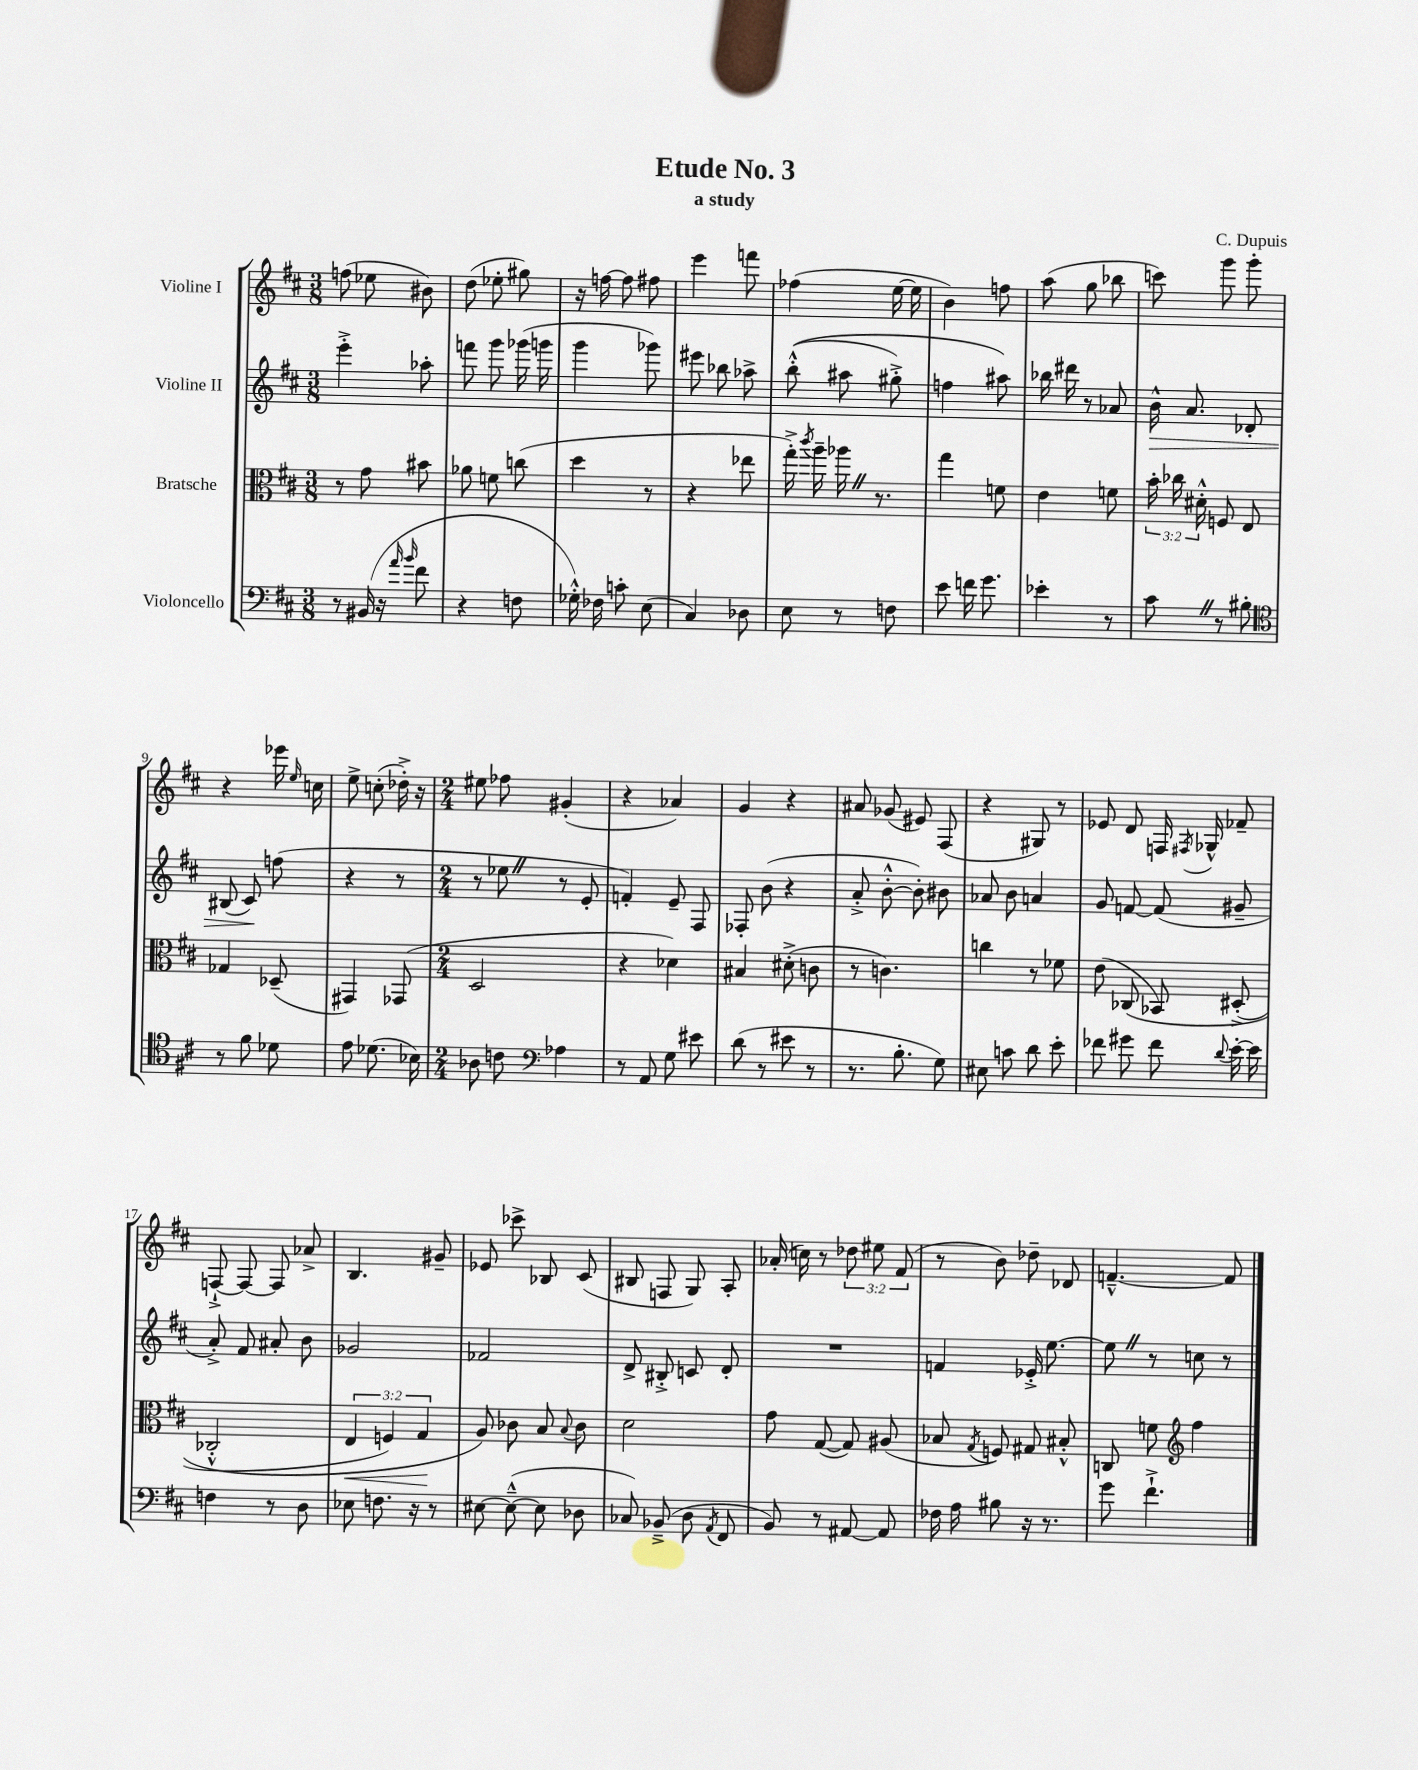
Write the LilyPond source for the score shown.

\header { title = "Etude No. 3" composer = "C. Dupuis" subtitle = "a study" }
<<
\new StaffGroup <<
\new Staff = "s0" \with { instrumentName = "Violine I" } {
    \clef treble \key d \major \numericTimeSignature \time 3/8 \override Staff.TupletNumber.text = #tuplet-number::calc-fraction-text
    \autoBeamOff f''8( ees''8 bis'8) |
    d''8( ees''8-. gis''8) |
    r16 f''16~ f''8 fis''8 |
    e'''4 f'''8 |
    fes''4( e''16~ e''16 |
    b'4) f''8 |
    a''8( g''8 bes''8 |
    c'''8) g'''8 g'''8-. |
    r4 ees'''16 \grace { e''16 } c''16 |
    e''8-> c''8-.( des''16-.->) r16 |
    \numericTimeSignature \time 2/4 eis''8 fes''8 gis'4-.( |
    r4 aes'4) |
    g'4 r4 |
    ais'8 ges'8( eis'8) fis8( |
    r4 gis8) r8 |
    ees'8 d'8 f16 \acciaccatura { fis8 } ges16-^ fes'8-- |
    f8~-!-> f8~ f8 aes'8-> |
    b4. gis'8-- |
    ees'8 ces'''8-> bes8 cis'8( |
    bis8 f8 g8) a8-. |
    aes'16-.( c''16) r8 \tuplet 3/2 { des''8 eis''8 fis'8( } |
    r8 b'8) des''8-- des'8 |
    f'4.~---^ f'8 \bar "|." |
}
\new Staff = "s1" \with { instrumentName = "Violine II" } {
    \clef treble \key d \major \numericTimeSignature \time 3/8
    \autoBeamOff e'''4-.-> aes''8-. |
    f'''8 g'''8 ges'''16( g'''16 |
    g'''4 ges'''8) |
    eis'''8 bes''8 aes''8-> |
    b''8-.-^(\( ais''8 gis''8-.->) |
    f''4 ais''8\) |
    bes''16 dis'''16 r8 aes'8 |
    b'16-^\> a'8. des'8-. |
    bis8( cis'8\!) f''8( |
    r4 r8 |
    \numericTimeSignature \time 2/4 r8 ees''8 \once \override BreathingSign.text = \markup { \musicglyph "scripts.caesura.straight" } \breathe r8 e'8-. |
    f'4-.) e'8-- fis8 |
    fes8-. b'8( r4 |
    a'8-.-> b'8~-.-^ b'8-.) bis'8 |
    aes'8 b'8 a'4 |
    g'8 f'8~ f'8( gis'8-- |
    a'8-.->) fis'8 ais'8-. b'8 |
    ges'2 |
    fes'2 |
    d'8-> bis8-.-> c'8 d'8-. |
    R2 |
    f'4 ees'16-.-> e''8.~ |
    e''8 \once \override BreathingSign.text = \markup { \musicglyph "scripts.caesura.straight" } \breathe r8 c''8 r8 \bar "|." |
}
\new Staff = "s2" \with { instrumentName = "Bratsche" } {
    \clef alto \key d \major \numericTimeSignature \time 3/8 \override Staff.TupletNumber.text = #tuplet-number::calc-fraction-text
    \autoBeamOff r8 g'8 bis'8 |
    aes'8 f'8 c''8( |
    d''4 r8 |
    r4 ees''8 |
    g''16-.->) \acciaccatura { cis'''8 } a''16-- aes''16 \once \override BreathingSign.text = \markup { \musicglyph "scripts.caesura.straight" } \breathe r8. |
    g''4 f'8 |
    e'4 f'8 |
    \tuplet 3/2 { b'16-. ces''16 dis'16-.-^ } f8 e8 |
    ges4 des8--( |
    gis,4) ges,8( |
    \numericTimeSignature \time 2/4 d2 |
    r4 des'4) |
    bis4 dis'8-.->( c'8 |
    r8 c'4.) |
    c''4 r8 fes'8 |
    e'8( ces8\( bes,8) dis8-.->( |
    ces2-.-^ |
    \tuplet 3/2 { e4\< f4) g4\! } |
    a8\) ces'8 b8 \appoggiatura { b8 } ces'8 |
    d'2 |
    g'8 g8~( g8) ais8( |
    bes8 \acciaccatura { g8 } f8) gis8 bis8-.-^ |
    c8 f'8 \clef treble fis''4 \bar "|." |
}
\new Staff = "s3" \with { instrumentName = "Violoncello" } {
    \clef bass \key d \major \numericTimeSignature \time 3/8
    \autoBeamOff r8 bis,16( r16 \grace { a'16 b'16 } fis'8 |
    r4 f8 |
    ges16-.-^) fes16 c'8-. e8( |
    cis4) des8 |
    e8 r8 f8 |
    e'8 f'16 g'8. |
    ees'4-. r8 |
    cis'8 \once \override BreathingSign.text = \markup { \musicglyph "scripts.caesura.straight" } \breathe r8 bis8-. |
    \clef tenor r8 fis'8 des'8 |
    e'8 des'8.( bes16) |
    \numericTimeSignature \time 2/4 aes8 c'8 \clef bass aes4 |
    r8 a,8 g8 eis'8 |
    d'8( r8 eis'8 r8 |
    r8. b8.-. g8) |
    eis8 c'8 d'8 e'8-. |
    fes'8 gis'8 fes'8 \appoggiatura { d'8 } e'16~-. e'16 |
    f4 r8 d8 |
    ees8 f8. r16 r8 |
    eis8~ eis8~---^( eis8 des8 |
    ces8) bes,8--->( d8 \acciaccatura { a,8 } fis,8 |
    b,8) r8 ais,8~ ais,8 |
    fes16 a16 bis8 r16 r8. |
    g'8 fis'4.-!-> \bar "|." |
}
>>
>>
